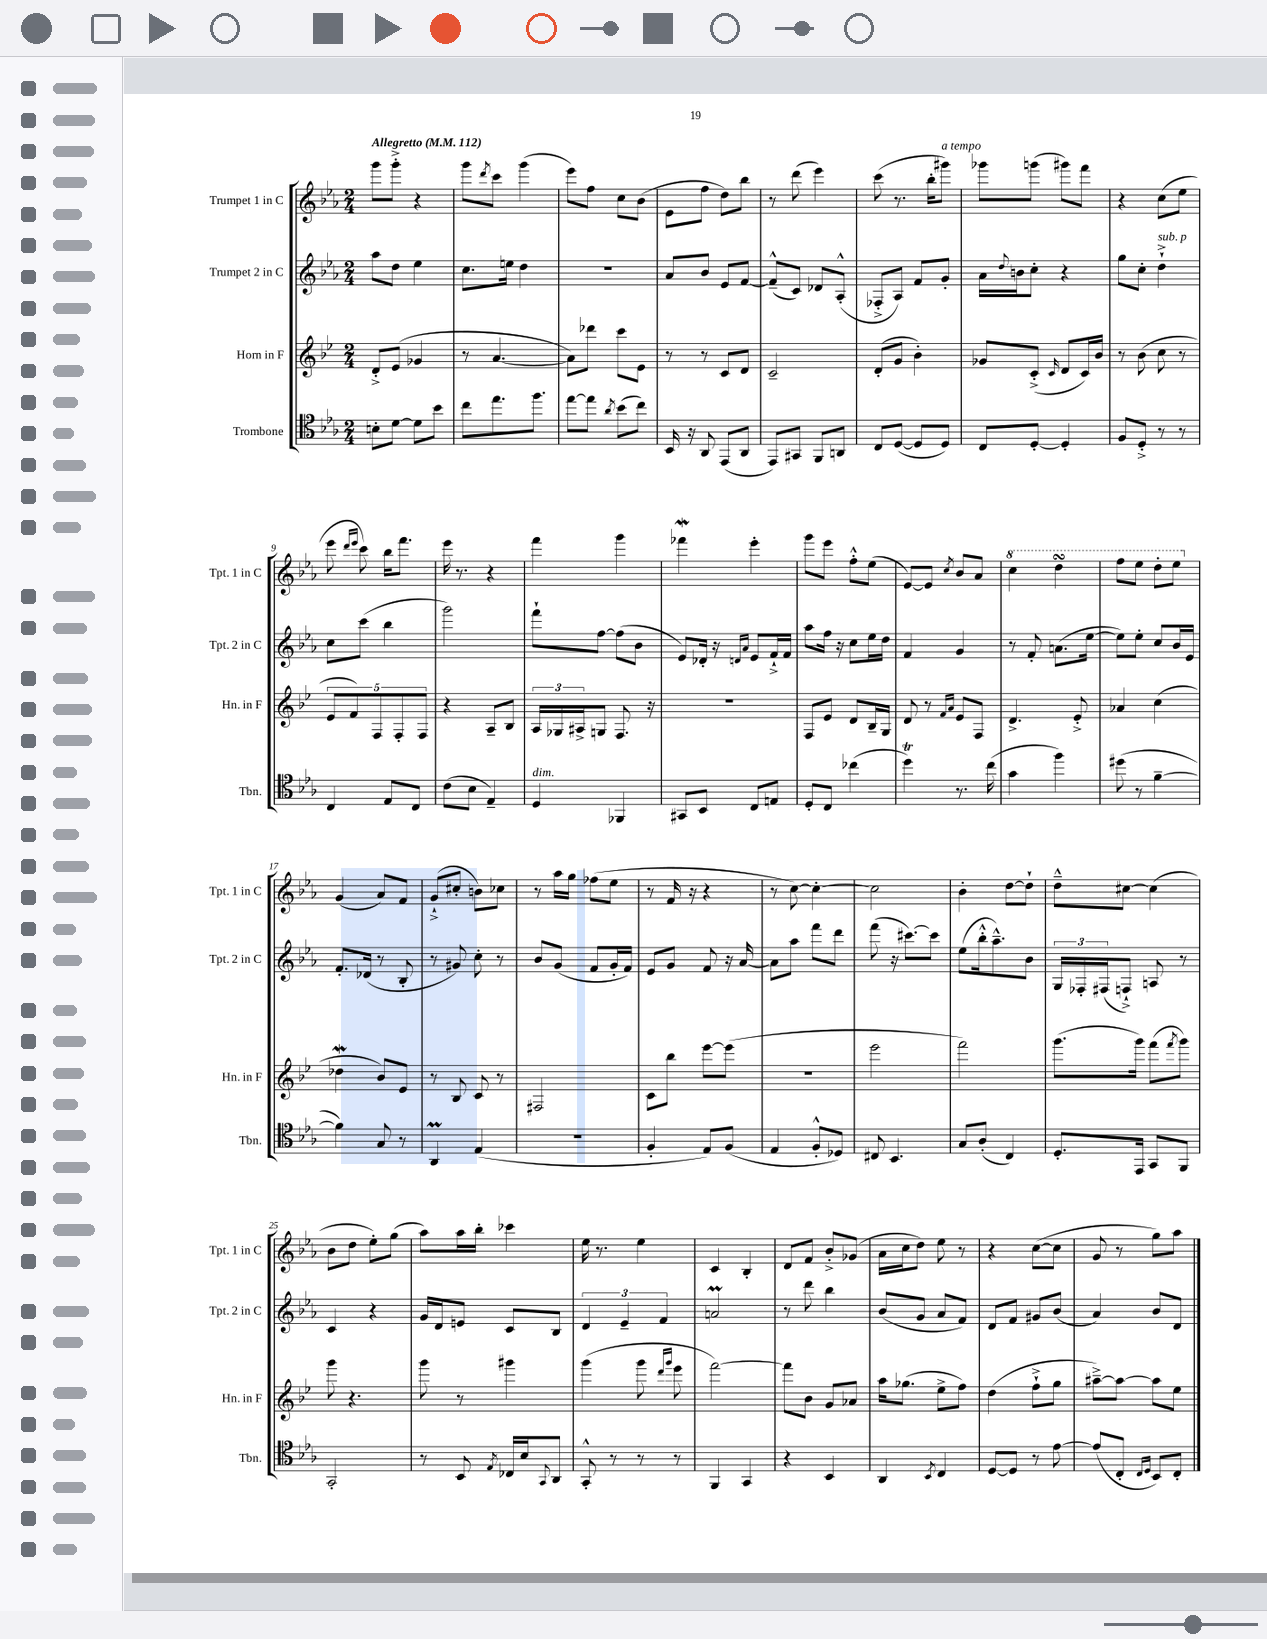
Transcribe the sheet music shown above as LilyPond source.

<<
\new StaffGroup <<
\new Staff = "s0" \with { instrumentName = "Trumpet 1 in C" shortInstrumentName = "Tpt. 1 in C" } {
    \clef treble \key ees \major \numericTimeSignature \time 2/4 \tempo "Allegretto" 4 = 112
    g'''8 g'''8-.-> r4 |
    g'''8 \acciaccatura { d'''8 } c'''8 g'''4( |
    ees'''8) f''8 c''8 bes'8( |
    ees'8 f''8 d''8) bes''8 |
    r8 d'''8( ees'''4) |
    c'''8( r8. bes''16-. gis'''8^\markup { \italic "a tempo" }) |
    ges'''8 g'''8( gis'''8) f'''8 |
    r4 c''8( ees''8 |
    ees'''8 \grace { d'''16 ees'''16 } c'''8) bes''16 f'''8. |
    ees'''16 r8. r4 |
    f'''4 g'''4 |
    fes'''4\mordent ees'''4-. |
    g'''8 ees'''8 f''8-.-^ ees''8( |
    ees'8~) ees'8 \acciaccatura { c''8 } bes'8 aes'8 |
    \ottava #1 c'''4 d'''4\turn |
    f'''8 ees'''8 d'''8-. ees'''8 \ottava #0 |
    g'4( aes'8) f'8 |
    g'8-!->( cis''8-. b'8) ces''8 |
    r8 aes''16 g''16 fes''8( ees''8 |
    r8 f'16 r16 r4 |
    r8 c''8~) c''4~-. |
    c''2 |
    bes'4-. d''8~ d''8-! |
    d''8---^ cis''8~ cis''4( |
    bes'8 d''8 ees''8-.) g''8( |
    aes''8) aes''16 bes''16-. ces'''4 |
    ees''16 r8. ees''4 |
    c'4 bes4-. |
    d'8 f'8 bes'8-.-> ges'8( |
    aes'16 c''16 d''8) ees''8 r8 |
    r4 c''8~( c''8 |
    g'8 r8 g''8) aes''8 \bar "|." |
}
\new Staff = "s1" \with { instrumentName = "Trumpet 2 in C" shortInstrumentName = "Tpt. 2 in C" } {
    \clef treble \key ees \major \numericTimeSignature \time 2/4
    aes''8 d''8 ees''4 |
    c''8. e''16 d''4 |
    R2 |
    aes'8 bes'8 ees'8 f'8~ |
    f'8---^( c'8) des'8 aes8-.-^( |
    fes8-.-> aes8) f'8 g'8-. |
    aes'16 \appoggiatura { d''8 } b'16 c''8-. r4 |
    g''8 c''8-. d''4-!->^\markup { \italic "sub. p" } |
    c''8 c'''8( bes''4 |
    g'''2) |
    f'''8-! f''8~ f''8( bes'8 |
    ees'8) des'16-. r16 \grace { d'16 aes'16 } ees'8 f'16-!-> f'16 |
    aes''8 f''16 r16 c''8 ees''16 d''16 |
    f'4 g'4 |
    r8 f'8-. a'8.( ees''16~ |
    ees''8) ees''8-. c''8 bes'16 ees'16 |
    f'8.-. des'16( r8 bes8-. |
    r8 gis'8) c''8-. r8 |
    bes'8 g'8( f'8 g'16-. f'16) |
    ees'8 g'8 f'8 r16 aes'16~ |
    aes'8 aes''8 f'''8 d'''8 |
    f'''8( r16 cis'''8.~) cis'''8 |
    ees''8( bes''16-.-^ aes''8.---^) bes'8 |
    \tuplet 3/2 { g16 fes16-. fis16( } f8-!->) a8 r8 |
    c'4 r4 |
    g'16 d'16 e'8 c'8 bes8 |
    \tuplet 3/2 { d'4 ees'4-- f'4 } |
    a'2\prall |
    r8 d'''8 bes''4 |
    bes'8( g'8 aes'8 f'8) |
    d'8 f'8 gis'8 bes'8( |
    aes'4) bes'8 d'8 \bar "|." |
}
\new Staff = "s2" \with { instrumentName = "Horn in F" shortInstrumentName = "Hn. in F" } {
    \clef treble \key bes \major \numericTimeSignature \time 2/4
    d'8-.-> ees'8( ges'4 |
    r8 a'4.~ |
    a'8) des'''8 c'''8 ees'8 |
    r8 r8 c'8 d'8 |
    c'2-- |
    d'8-.( g'8 bes'4-.) |
    ges'8 c'8-.->( \grace { c'16 } d'8 c'16) bes'16 |
    r8 bes'8( c''8 r8 |
    \tuplet 5/4 { ees'8 f'8) f8 f8-. f8 } |
    r4 a8-- bes8 |
    \tuplet 3/2 { a16 ges16 ais16-> } g8 f8. r16 |
    R2 |
    f8 ees'8 d'8 bes16-- g16 |
    d'8 r8 \grace { f'16 a'16 } ees'8 f8 |
    d'4.-> ees'8-.-> |
    aes'4 c''4( |
    des''4\mordent bes'8) ees'8 |
    r8 bes8 c'8 r8 |
    fis2 |
    c'8 bes''8 ees'''8~ ees'''8( |
    R2 |
    ees'''2 |
    f'''2) |
    g'''8.( g'''16) f'''8( \acciaccatura { f'''8 } g'''8) |
    g'''8 r4. |
    g'''8 r8 gis'''4 |
    g'''4( g'''8 \grace { d'''16 g'''16 } ees'''8 |
    f'''2~) |
    f'''8 bes'8 g'8 aes'8 |
    a''16 ges''8.( ees''8-> f''8) |
    d''4( f''8-!-> g''8 |
    ais''8~--->) ais''8~ ais''8 ees''8 \bar "|." |
}
\new Staff = "s3" \with { instrumentName = "Trombone" shortInstrumentName = "Tbn." } {
    \clef tenor \key ees \major \numericTimeSignature \time 2/4
    b8-. d'8~ d'8 bes'8 |
    c''8 ees''8. f''8. |
    ees''8~ ees''8 \acciaccatura { aes'8 } bes'8( c''8) |
    bes,16 r16 aes,8 ees,8( aes,8 |
    ees,8) gis,8 f,8 a,8 |
    c8 d8~( d8 d8) |
    c8 d8~-. d4-. |
    f8 d8-.-> r8 r8 |
    c4 ees8 c8 |
    c'8( bes8 ees4--) |
    d4^\markup { \italic "dim." } fes,4 |
    gis,8 bes,8 c8 e8 |
    d8-. c8 ces''4( |
    d''4\trill) r8. c''16( |
    g'4 f''4) |
    dis''8( r8 f'4~-- |
    f'4) g8 r8 |
    aes,4\prall ees4( |
    R2 |
    f4-. ees8) f8( |
    ees4 f8-.-^ des8) |
    cis8 bes,4. |
    g8 aes8-.( c4) |
    d8.-. ees,16 g,8 f,8 |
    g,2-. |
    r8 bes,8 \acciaccatura { ees8 } ces16 bes16 \appoggiatura { g,8 } aes,8 |
    g,8-.-^ r8 r8 r8 |
    f,4 g,4 |
    r4 bes,4 |
    aes,4 \acciaccatura { bes,8 } c4 |
    d8~ d8 r8 ees'8~ |
    ees'8( c8-. \grace { c16 d16 } bes,8) c8-. \bar "|." |
}
>>
>>
